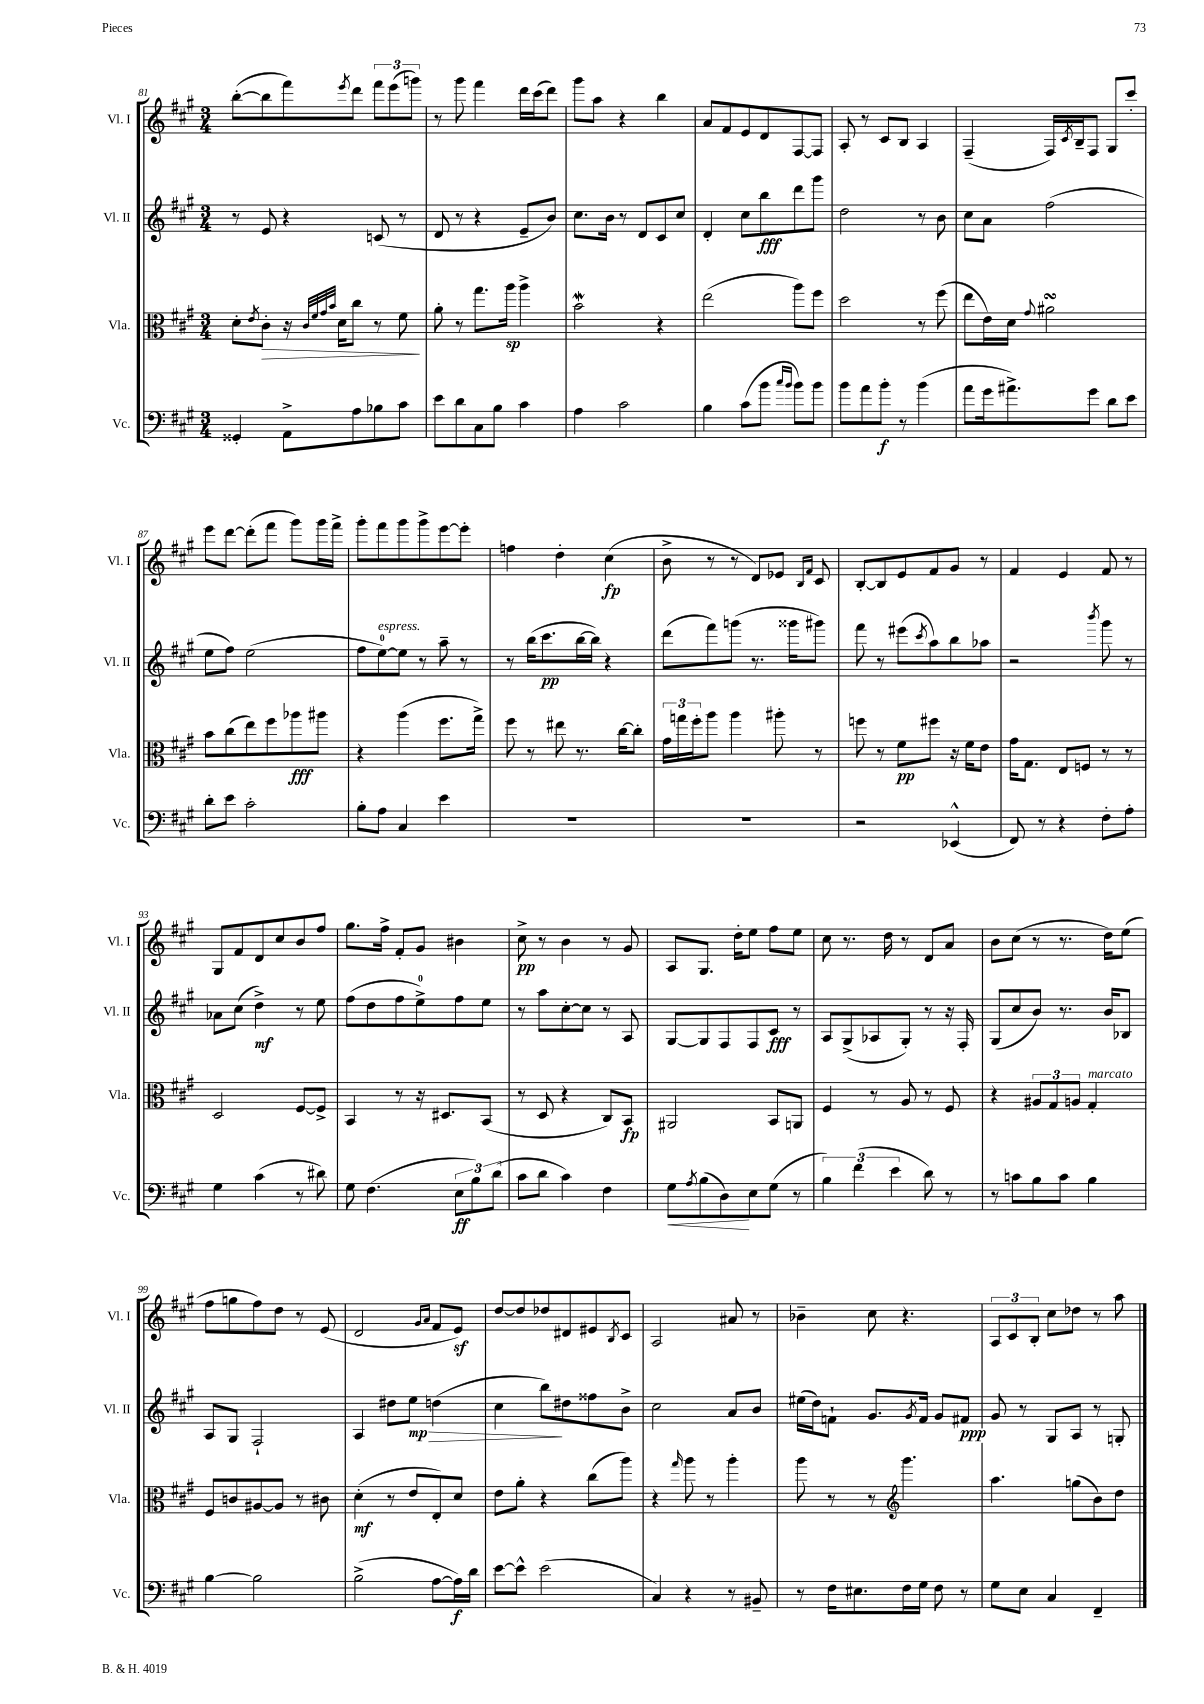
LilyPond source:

<<
\new StaffGroup <<
\new Staff = "s0" \with { instrumentName = "Vl. I" shortInstrumentName = "Vl. I" } {
    \clef treble \key a \major \numericTimeSignature \time 3/4
    b''8~-.( b''8 fis'''8) \acciaccatura { e'''8 } d'''8 \tuplet 3/2 { fis'''8 e'''8( g'''8) } |
    r8 gis'''8 fis'''4 d'''16 cis'''16( d'''8) |
    gis'''8 a''8 r4 b''4 |
    a'8 fis'8 e'8 d'8 fis8~ fis8 |
    a8-. r8 cis'8 b8 a4 |
    fis4--( fis16) \acciaccatura { cis'8 } b16-- fis8 gis8 cis'''8-. |
    e'''8 d'''8~ d'''8-.( fis'''8 gis'''8) gis'''16 fis'''16-> |
    gis'''8-. fis'''8 gis'''8 gis'''8-> e'''8~ e'''8-. |
    f''4 d''4-. cis''4\fp( |
    b'8-> r8 r8 d'8) ees'8 \grace { b16 fis'16 } cis'8 |
    b8~-. b8 e'8 fis'8 gis'8 r8 |
    fis'4 e'4 fis'8 r8 |
    gis8 fis'8 d'8 cis''8 b'8 fis''8 |
    gis''8. fis''16-> fis'8-. gis'8 bis'4 |
    cis''8->\pp r8 b'4 r8 gis'8 |
    a8 gis8. d''16-. e''8 fis''8 e''8 |
    cis''8 r8. d''16 r8 d'8 a'8 |
    b'8 cis''8( r8 r8. d''16) e''8( |
    fis''8 g''8 fis''8) d''8 r8 e'8( |
    d'2 \grace { gis'16 a'16 } fis'8 e'8\sf) |
    d''8~ d''8 des''8 dis'8 eis'8 \acciaccatura { b8 } cis'8 |
    a2 ais'8 r8 |
    bes'4-- cis''8 r4. |
    \tuplet 3/2 { a8 cis'8 b8-. } cis''8 des''8 r8 a''8 \bar "|." |
}
\new Staff = "s1" \with { instrumentName = "Vl. II" shortInstrumentName = "Vl. II" } {
    \clef treble \key a \major \numericTimeSignature \time 3/4
    r8 e'8 r4 c'8( r8 |
    d'8 r8 r4 e'8-- b'8) |
    cis''8. b'16 r8 d'8 cis'8 cis''8 |
    d'4-. cis''8 b''8\fff d'''8 gis'''8 |
    d''2 r8 b'8 |
    cis''8 a'8 fis''2( |
    e''8 fis''8) e''2( |
    fis''8 e''8-0~^\markup { \italic "espress." }) e''8 r8 a''8-- r8 |
    r8 b''16( cis'''8.\pp b''16~ b''16) r4 |
    d'''8( fis'''8) g'''8( r8. gisis'''16 gis'''8) |
    fis'''8 r8 eis'''8( \acciaccatura { cis'''8 } a''8) b''8 aes''8 |
    r2 \acciaccatura { b'''8 } gis'''8 r8 |
    aes'8 cis''8( d''4->\mf) r8 e''8 |
    fis''8( d''8 fis''8 e''8-0->) fis''8 e''8 |
    r8 a''8 cis''8~-. cis''8 r8 a8 |
    gis8~ gis8 fis8 fis8 cis'8\fff r8 |
    a8 gis8->( aes8 gis8-.) r8 r16 fis16-. |
    gis8( cis''8 b'8) r8. b'16 bes8 |
    a8 gis8 fis2-! |
    a4 dis''8 e''8\mp\> d''4( |
    cis''4 b''8\!) dis''8 fisis''8 b'8-> |
    cis''2 a'8 b'8 |
    eis''16( d''16) f'8-! gis'8. \acciaccatura { gis'8 } f'16 gis'8 fis'8\ppp |
    gis'8 r8 gis8 a8 r8 g8-. \bar "|." |
}
\new Staff = "s2" \with { instrumentName = "Vla." shortInstrumentName = "Vla." } {
    \clef alto \key a \major \numericTimeSignature \time 3/4
    d'8-. \acciaccatura { e'8 } cis'8-.\> r16 \grace { cis'32 fis'32 gis'32 b'32 } d'16 cis''8 r8 fis'8\! |
    a'8-. r8 gis''8. a''16\sp a''4-> |
    b'2\mordent r4 |
    e''2( a''8) fis''8 |
    d''2 r8 fis''8( |
    e''8 e'16) d'16 \appoggiatura { gis'8 } ais'2\turn |
    b'8 cis''8( e''8) fis''8 aes''8\fff ais''8 |
    r4 a''4( fis''8. gis''16->) |
    fis''8 r8 eis''8 r8. cis''16~ cis''8-. |
    \tuplet 3/2 { gis'16 g''16 fis''16-. } a''8 a''4 ais''8-. r8 |
    f''8 r8 fis'8\pp fis''8 r16 fis'16 e'8 |
    gis'16 gis8. e8 f8 r8 r8 |
    d2 fis8~ fis8-> |
    b,4 r8 r16 dis8. b,8( |
    r8 d8 r4 cis8) b,8\fp |
    ais,2 b,8 a,8 |
    fis4 r8 a8 r8 fis8 |
    r4 \tuplet 3/2 { ais8 gis8 a8 } gis4-.^\markup { \italic "marcato" } |
    fis8 c'8 ais8~ ais8 r8 cis'8 |
    d'4-.\mf( r8 e'8 e8-.) d'8 |
    e'8 a'8-. r4 cis''8( a''8) |
    r4 \grace { gis''16 } a''8 r8 a''4-. |
    a''8 r8 r8 \clef treble gis'''4. |
    a''4. g''8( b'8) d''8 \bar "|." |
}
\new Staff = "s3" \with { instrumentName = "Vc." shortInstrumentName = "Vc." } {
    \clef bass \key a \major \numericTimeSignature \time 3/4
    gisis,4-. a,8-> a8 bes8 cis'8 |
    e'8 d'8 cis8 b8 cis'4 |
    a4 cis'2 |
    b4 cis'8( b'8 \grace { cis''16 b'16 } b'8) b'8 |
    b'8 a'8 b'8-.\f r8 b'4( |
    a'8 gis'16 ais'8.->) gis'8 d'8 e'8 |
    d'8-. e'8 cis'2-. |
    b8-. a8 cis4 e'4 |
    R2. |
    R2. |
    r2 ees,4-^( |
    fis,8) r8 r4 fis8-. a8-. |
    gis4 cis'4( r8 dis'8) |
    gis8 fis4.( \tuplet 3/2 { e8\ff b8) d'8( } |
    cis'8 d'8 cis'4) fis4 |
    gis8\< \acciaccatura { a8 } b8( d8\!) e8 gis8( r8 |
    \tuplet 3/2 { b4) fis'4( e'4 } d'8) r8 |
    r8 c'8 b8 c'8 b4 |
    b4~ b2 |
    b2->( a8~ a16\f) d'16 |
    e'8~ e'8-^ e'2( |
    cis4) r4 r8 bis,8-- |
    r8 fis16 eis8. fis16 gis16 fis8 r8 |
    gis8 e8 cis4 fis,4-- \bar "|." |
}
>>
>>
\layout { \context { \Score currentBarNumber = #81 } }
